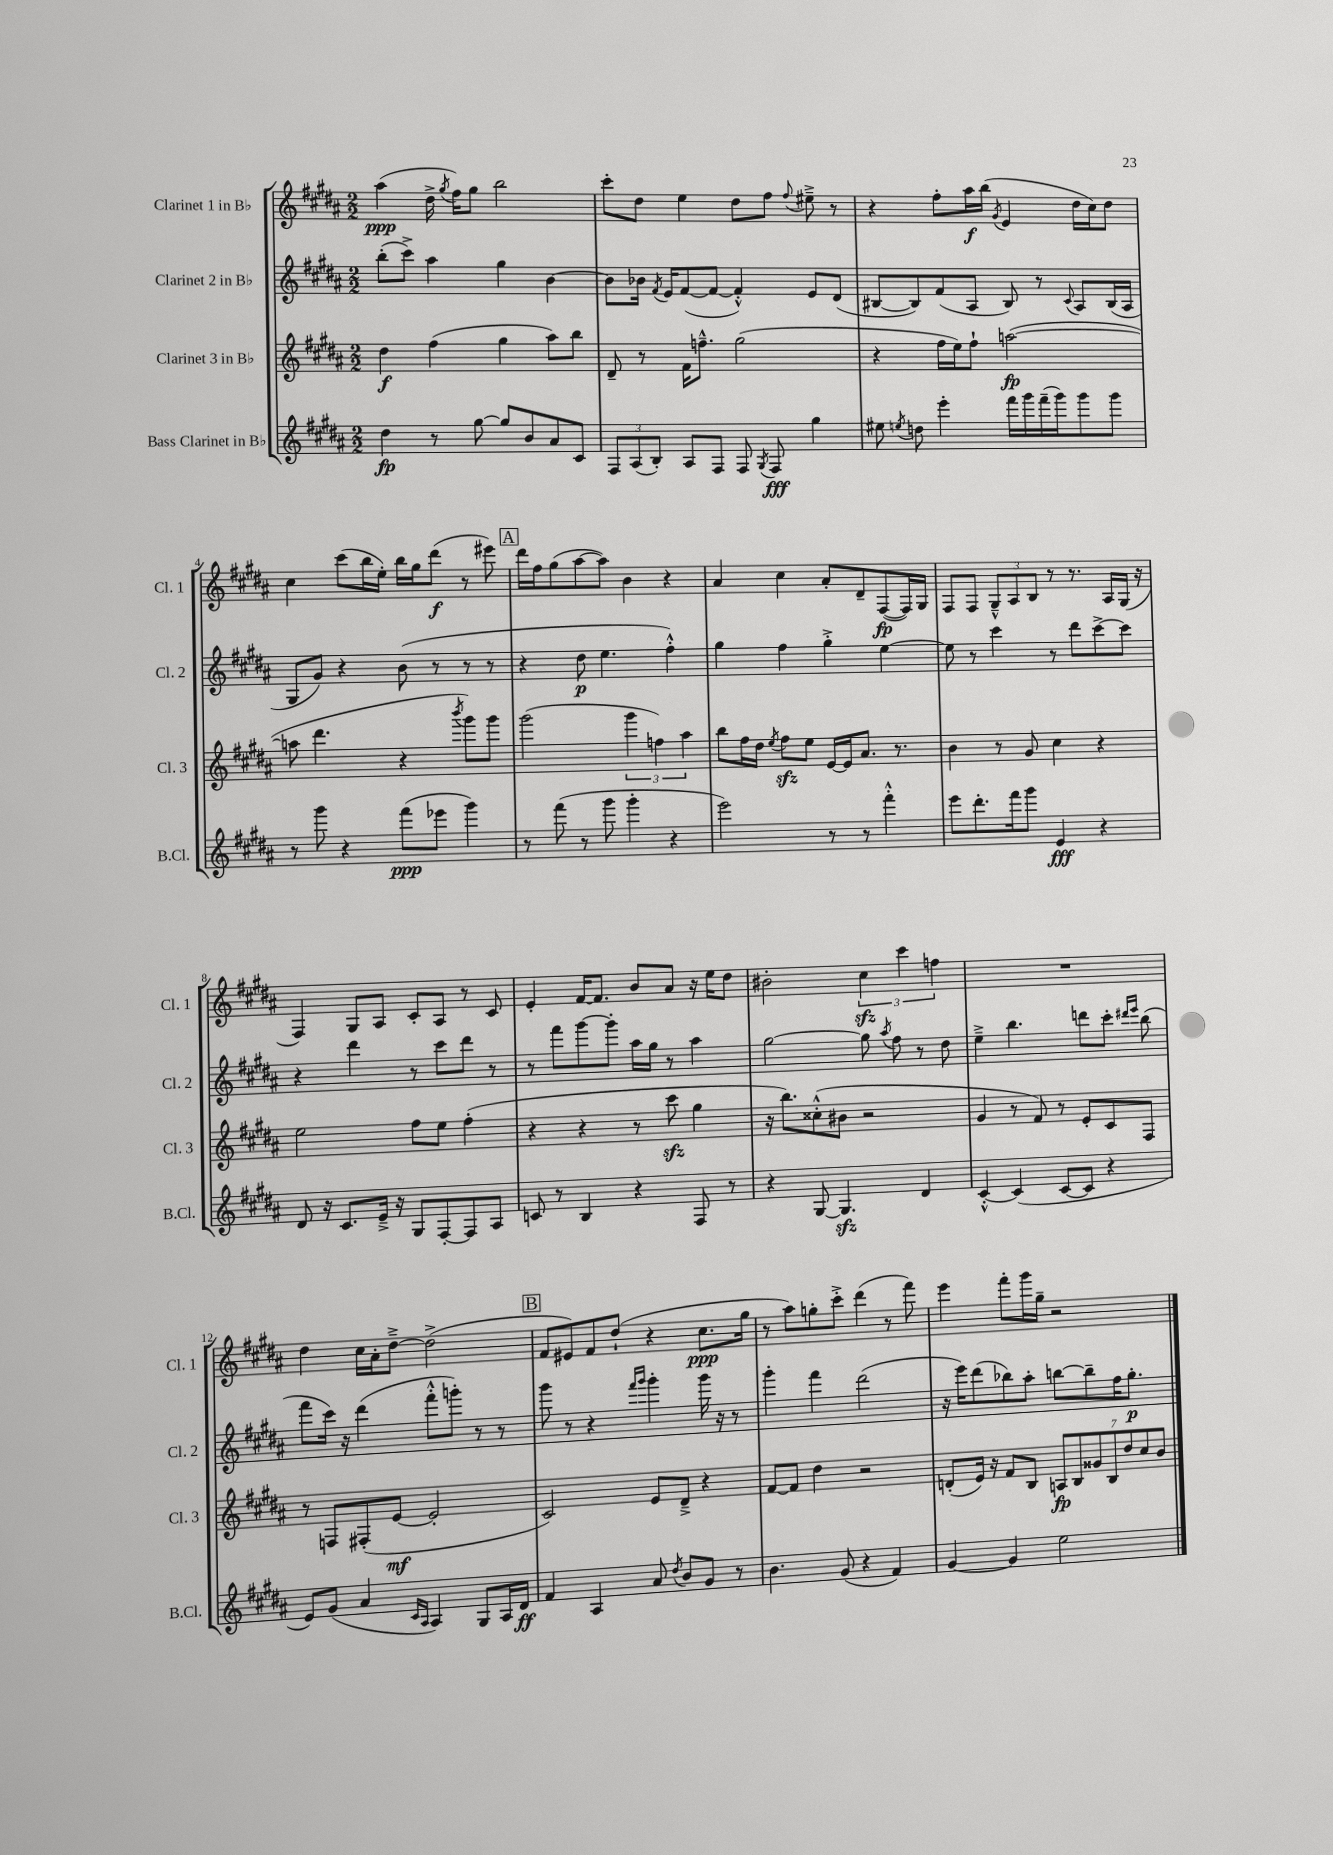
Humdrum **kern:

**kern	**kern	**kern	**kern
*staff4	*staff3	*staff2	*staff1
*clefG2	*clefG2	*clefG2	*clefG2
*k[f#c#g#d#a#]	*k[f#c#g#d#a#]	*k[f#c#g#d#a#]	*k[f#c#g#d#a#]
*M2/2	*M2/2	*M2/2	*M2/2
4dd#	4dd#	(8bb'	(4aa#
.	.	8ccc#^)	.
8r	(4ff#	4aa#	16dd#^
.	.	.	8qgg#
.	.	.	16ff#)
[8gg#	.	.	8gg#
8gg#]	4gg#	4gg#	2bb
8b	.	.	.
8a#	8aa#)	[4b	.
8c#	8bb	.	.
=	=	=	=
12F#	8d#~	8b]	8ccc#'
(12A#	.	.	.
.	8r	16b-	8dd#
12B')	.	.	.
.	.	8qf#	.
.	.	16e	.
8A#	16f#	([8f#	4ee
.	8.ff~^^	.	.
8F#	.	8f#_	.
8F#	(2gg#	4f#'^^])	8dd#
8qG#	.	.	.
8F#	.	.	8ff#
.	.	.	8qqff#
4gg#	.	8e	8ee#~^
.	.	(8d#	8r
=	=	=	=
8ee#	4r	[8B#	4r
8qee	.	.	.
8dd	.	8B#])	.
4eee'	16ff#	(8f#	8ff#'
.	16ee)	.	.
.	8ff#`	8A#	16aa#
.	.	.	(16bb
.	.	.	8qg#
16fff#	([2aa	8B#)	4e
16ggg#	.	.	.
(16fff#~	.	8r	.
16ggg#)	.	.	.
.	.	8qqc#	.
8ggg#	.	8A#	16dd#
.	.	.	16cc#)
8ggg#	.	(16B#	8dd#
.	.	16A#	.
=	=	=	=
8r	8aa]	8G#	4cc#
8ggg#	4.ddd#	8g#)	.
4r	.	4r	(8ccc#
.	.	.	16bb
.	.	.	16ee')
(8fff#	4r	(8b	16bb
.	.	.	16gg#
8eee-	.	8r	(8ddd#
.	8qbbb	.	.
4ggg#)	8ggg#)	8r	8r
.	8ggg#	8r	8eee#)
=	=	=	=
8r	(2ggg#	4r	16ddd#
.	.	.	16ff#
(8fff#	.	.	(8gg#
8r	.	8dd#	[8aa#
8ggg#	.	4.ee	8aa#])
4ggg#'	6ggg#	.	4b
.	6ff)	.	.
4r	.	4ff#'^^)	4r
.	6aa#	.	.
=	=	=	=
2eee)	8bb	4gg#	4a#
.	16ff#	.	.
.	16dd#	.	.
.	8qee	.	.
.	8ff#	4ff#	4cc#
.	8ee	.	.
8r	[16e	4gg#'^	8a#'
.	16e]	.	.
8r	8.a#	.	8d#~
4fff#'^^	.	[4ee	([8F#
.	8.r	.	.
.	.	.	16F#])
.	.	.	16G#
=	=	=	=
8eee	4b	8ee]	8F#
8.ddd#'	.	8r	8F#
.	8r	4ccc#	12G#~^^
16fff#	.	.	.
.	.	.	12A#
8ggg#	8g#	.	.
.	.	.	12B
4e	4cc#	8r	8r
.	.	8ddd#	8.r
4r	4r	[8ccc#^	.
.	.	.	16A#
.	.	8ccc#]	(16G#
.	.	.	16r
=	=	=	=
8d#	2ee	4r	4F#)
16r	.	.	.
8.c#	.	.	.
.	.	4ddd#	8G#
16e~^	.	.	8A#
16r	.	.	.
8G#	8ff#	8r	8c#'
[8F#'	8ee	8ccc#	8A#
8F#]	(4ff#'	8ddd#	8r
8A#	.	8r	8c#
=	=	=	=
8c	4r	8r	4e'
8r	.	8fff#	.
4B	4r	[8ggg#	[16f#
.	.	.	8.f#]
.	.	8ggg#']	.
4r	8r	16aa#	8b
.	.	16gg#	.
.	8ccc#	8r	8a#
8F#	4gg#	4aa#	16r
.	.	.	16ee
8r	.	.	8dd#
=	=	=	=
4r	16r	[2gg#	2b#'
.	8.bb)	.	.
[8G#	(8cc##'^^	.	.
4.G#]	8b#	.	.
.	2r	8gg#]	6cc#
.	.	8qaa#	.
.	.	8ff#	.
.	.	.	6ccc#
4d#	.	8r	.
.	.	.	6ff
.	.	8dd#	.
=	=	=	=
[4c#'^^	4g#	4ee~^	1r
(4c#]	8r	4.bb	.
.	8f#)	.	.
[8c#	8r	.	.
8c#]	8e'	8ddd	.
4r	8c#	8ccc#'	.
.	.	16qqddd#	.
.	.	16qqeee	.
.	8F#	(8bb	.
=	=	=	=
8e)	8r	8fff#	4dd#
(8g#	8F	16ccc#)	.
.	.	16r	.
4a#	(8F#'	(4ddd#	16cc#
.	.	.	16a#'
.	[8e	.	[8dd#~^
16qqc#	.	.	.
16qqA#	.	.	.
4A#)	2e']	8fff#'^^	(2dd#^]
.	.	8ggg')	.
8G#	.	8r	.
16A#	.	8r	.
16d#	.	.	.
=	=	=	=
4f#	2c#)	8ggg#	8f#
.	.	8r	8e#)
4A#	.	4r	8f#
.	.	.	(8dd#`
.	.	16qqfff#	.
.	.	16qqggg#	.
8a#	8e	4ggg#'	4r
8qdd#	.	.	.
8b	8d#~^	.	.
8g#	4r	16ggg#	8.cc#
.	.	16r	.
8r	.	8r	.
.	.	.	16gg#
=	=	=	=
4.b	[8f#	4ggg#'	8r
.	8f#]	.	8aa#)
.	4dd#	4fff#	8gg'
(8g#	.	.	8ccc#'^
4r	2r	(2ddd#	(4ddd#
4f#)	.	.	8r
.	.	.	8fff#)
=	=	=	=
[4g#	(8d'	16r	4eee
.	.	16eee)	.
.	16e)	(8ddd#	.
.	16r	.	.
4g#]	8f#	8bb-)	8fff#'
.	8B	8aa#'	16ggg#
.	.	.	16gg#~
2ee	14A	[8bb	2r
.	14B	.	.
.	.	8bb~]	.
.	14g##	.	.
.	14B	.	.
.	.	16ff#	.
.	14dd#	.	.
.	.	8.gg#'	.
.	14cc#	.	.
.	14b	.	.
==	==	==	==
*-	*-	*-	*-
